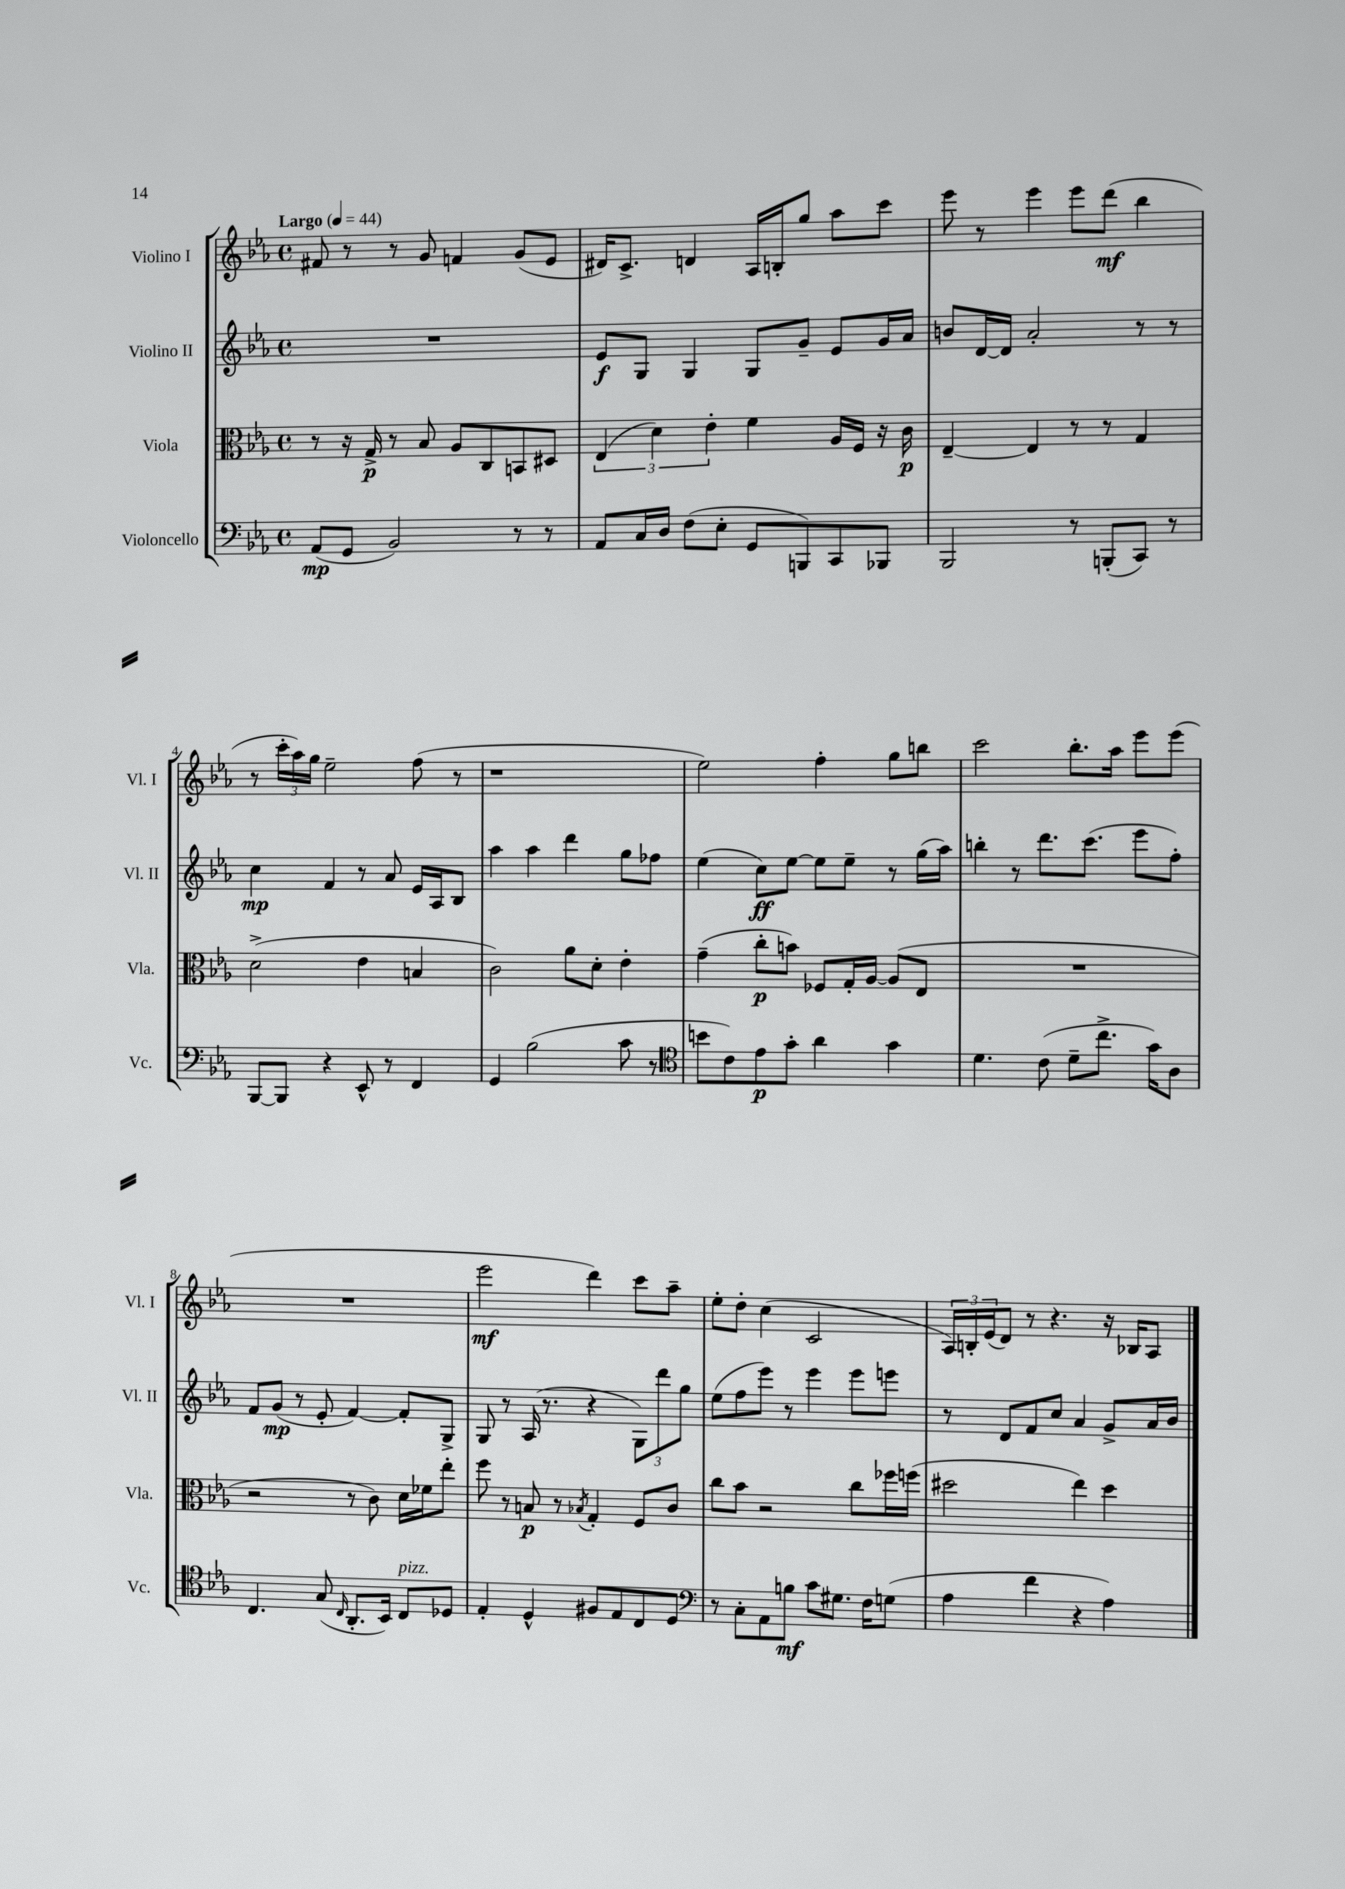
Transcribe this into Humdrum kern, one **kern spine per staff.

**kern	**dynam	**kern	**dynam	**kern	**dynam	**kern	**dynam
*part4	*part4	*part3	*part3	*part2	*part2	*part1	*part1
*staff4	*staff4	*staff3	*staff3	*staff2	*staff2	*staff1	*staff1
*I"Violoncello	*	*I"Viola	*	*I"Violino II	*	*I"Violino I	*
*I'Vc.	*	*I'Vla.	*	*I'Vl. II	*	*I'Vl. I	*
*clefF4	*	*clefC3	*	*clefG2	*	*clefG2	*
*k[b-e-a-]	*	*k[b-e-a-]	*	*k[b-e-a-]	*	*k[b-e-a-]	*
*M4/4	*	*M4/4	*	*M4/4	*	*M4/4	*
*met(c)	*	*met(c)	*	*met(c)	*	*met(c)	*
*MM44	*	*MM44	*	*MM44	*	*MM44	*
=1	=1	=1	=1	=1	=1	=1	=1
!	!	!	!	!	!	!LO:TX:a:B:t=Largo	!
(8AA-/L	mp	8r	.	1r	.	8f#X/	.
8GG/J	.	16r	.	.	.	8r	.
.	.	16G^/	p	.	.	.	.
2BB-/)	.	8r	.	.	.	8r	.
.	.	8B-/	.	.	.	8g/	.
.	.	8A-/L	.	.	.	4fn/	.
.	.	8C/	.	.	.	.	.
8r	.	8BBn/	.	.	.	(8g/L	.
8r	.	8D#X/J	.	.	.	8e-/J	.
=2	=2	=2	=2	=2	=2	=2	=2
8AA-/L	.	(6E-/	.	8e-/L	f	16d#X/KL)	.
.	.	.	.	.	.	8.c^/J	.
16C/L	.	.	.	8G/J	.	.	.
.	.	6d\)	.	.	.	.	.
16D/JJ	.	.	.	.	.	.	.
(8F\L	.	.	.	4G/	.	4dn/	.
.	.	6e-'\	.	.	.	.	.
8E-'\J	.	.	.	.	.	.	.
8GG/L	.	4f\	.	8G/L	.	16A-/LL	.
.	.	.	.	.	.	16Bn'/J	.
8BBBn/)	.	.	.	8g~/J	.	8gg/J	.
8CC/	.	16A-/LL	.	8e-/L	.	8aa-\L	.
.	.	16F/JJ	.	.	.	.	.
8BBB-X/J	.	16r	.	16g/L	.	8ccc\J	.
.	.	16c\	p	16a-/JJ	.	.	.
=3	=3	=3	=3	=3	=3	=3	=3
2BBB-/	.	[4E-~/	.	8bn/L	.	8eee-\	.
.	.	.	.	[16d/L	.	8r	.
.	.	.	.	16d/JJ]	.	.	.
.	.	4E-/]	.	2a-'/	.	4eee-\	.
8r	.	8r	.	.	.	8eee-\L	.
(8BBBn'/L	.	8r	.	.	.	(8ddd\J	mf
8CC/J)	.	4G/	.	8r	.	4bb-\	.
8r	.	.	.	8r	.	.	.
!!LO:LB:g=z
=4	=4	=4	=4	=4	=4	=4	=4
[8BBB-/L	.	(2d^\	.	4cc\	mp	8r	.
8BBB-/J]	.	.	.	.	.	24ccc'\LL	.
.	.	.	.	.	.	24aa-\)	.
.	.	.	.	.	.	24gg\JJ	.
4r	.	.	.	4f/	.	2ee-~\	.
8EE-^^/	.	4e-\	.	8r	.	.	.
8r	.	.	.	8a-/	.	.	.
4FF/	.	4Bn/	.	16e-/LL	.	(8ff\	.
.	.	.	.	16A-/J	.	.	.
.	.	.	.	8B-/J	.	8r	.
=5	=5	=5	=5	=5	=5	=5	=5
4GG/	.	2c\)	.	4aa-\	.	1r	.
(2B-\	.	.	.	4aa-\	.	.	.
.	.	8a-\L	.	4ddd\	.	.	.
.	.	8d'\J	.	.	.	.	.
8c\	.	4e-'\	.	8gg\L	.	.	.
8r	.	.	.	8ff-X\J	.	.	.
=6	=6	=6	=6	=6	=6	=6	=6
*clefC4	*	*	*	*	*	*	*
8bn\L	.	(4g~\	.	(4ee-\	.	2ee-\)	.
8c\)	.	.	.	.	.	.	.
8e-\	p	8cc'\L	p	8cc\L)	ff	.	.
8g'\J	.	8bn\J)	.	[8ee-\J	.	.	.
4a-\	.	8F-X/L	.	8ee-\L]	.	4ff'\	.
.	.	16G'/L	.	8ee-~\J	.	.	.
.	.	[16A-/JJ	.	.	.	.	.
4g\	.	(8A-/L]	.	8r	.	8gg\L	.
.	.	8E-/J	.	(16gg\LL	.	8bbn\J	.
.	.	.	.	16aa-\JJ)	.	.	.
=7	=7	=7	=7	=7	=7	=7	=7
4.d\	.	1r	.	4bbn'\	.	2ccc\	.
.	.	.	.	8r	.	.	.
(8c\	.	.	.	8.ddd\L	.	.	.
8d~\L	.	.	.	.	.	8.bb-'\L	.
.	.	.	.	(8.ccc\J	.	.	.
8.cc^\J	.	.	.	.	.	.	.
.	.	.	.	.	.	16aa-\Jk	.
.	.	.	.	8eee-\L	.	8eee-\L	.
16g\KL)	.	.	.	.	.	.	.
8A-\J	.	.	.	8ff'\J)	.	(8eee-\J	.
!!LO:LB:g=z
=8	=8	=8	=8	=8	=8	=8	=8
4.C/	.	2r	.	8f/L	.	1r	.
.	.	.	.	(8g/J	mp	.	.
.	.	.	.	8r	.	.	.
(8G/	.	.	.	8e-'/	.	.	.
16qqC/	.	.	.	.	.	.	.
8.AA-'/L	.	8r	.	[4f/)	.	.	.
.	.	8c\)	.	.	.	.	.
16BB-/Jk)	.	.	.	.	.	.	.
!LO:TX:a:i:t=pizz.	!	!	!	!	!	!	!
8C/L	.	16d\LL	.	8f'/L]	.	.	.
.	.	16f-X\J	.	.	.	.	.
8D-X/J	.	8ee-'\J	.	8G^/J	.	.	.
=9	=9	=9	=9	=9	=9	=9	=9
4E-'/	.	8ff\	.	8G/	.	2eee-\	mf
.	.	8r	.	8r	.	.	.
4D^^/	.	8Bn/	p	(16A-/	.	.	.
.	.	.	.	8.r	.	.	.
.	.	8r	.	.	.	.	.
.	.	8qB-X/	.	.	.	.	.
8F#X/L	.	4G'/	.	4r	.	4ddd\)	.
8E-/	.	.	.	.	.	.	.
8C/	.	8F/L	.	12G\L)	.	8ccc\L	.
.	.	.	.	12ddd\	.	.	.
8D/J	.	8c/J	.	.	.	8aa-~\J	.
.	.	.	.	12gg\J	.	.	.
=10	=10	=10	=10	=10	=10	=10	=10
*clefF4	*	*	*	*	*	*	*
8r	.	8cc\L	.	(8ee-\L	.	8ee-'\L	.
8C'\L	.	8b-\J	.	8ff\	.	8dd'\J	.
8AA-\	.	2r	.	8eee-\J)	.	(4cc\	.
8Bn\J	mf	.	.	8r	.	.	.
8c\L	.	.	.	4eee-\	.	2c/	.
8.G#X\J	.	.	.	.	.	.	.
.	.	8cc\L	.	8eee-\L	.	.	.
16F\KL	.	.	.	.	.	.	.
(8Gn\J	.	16ff-X\L	.	8eeen\J	.	.	.
.	.	(16ffn\JJ	.	.	.	.	.
=11	=11	=11	=11	=11	=11	=11	=11
4A-\	.	2dd#X\	.	8r	.	24A-/LL)	.
.	.	.	.	.	.	24Bn'/	.
.	.	.	.	.	.	(24e-/J	.
.	.	.	.	8d/L	.	8d/J)	.
4f\	.	.	.	8f/	.	8r	.
.	.	.	.	8cc/J	.	4.r	.
4r	.	4ee-\)	.	4a-/	.	.	.
4A-\)	.	4dd#\	.	8g^/L	.	16r	.
.	.	.	.	.	.	16B-X/KL	.
.	.	.	.	16a-/L	.	8A-/J	.
.	.	.	.	16b-/JJ	.	.	.
==	==	==	==	==	==	==	==
*-	*-	*-	*-	*-	*-	*-	*-
